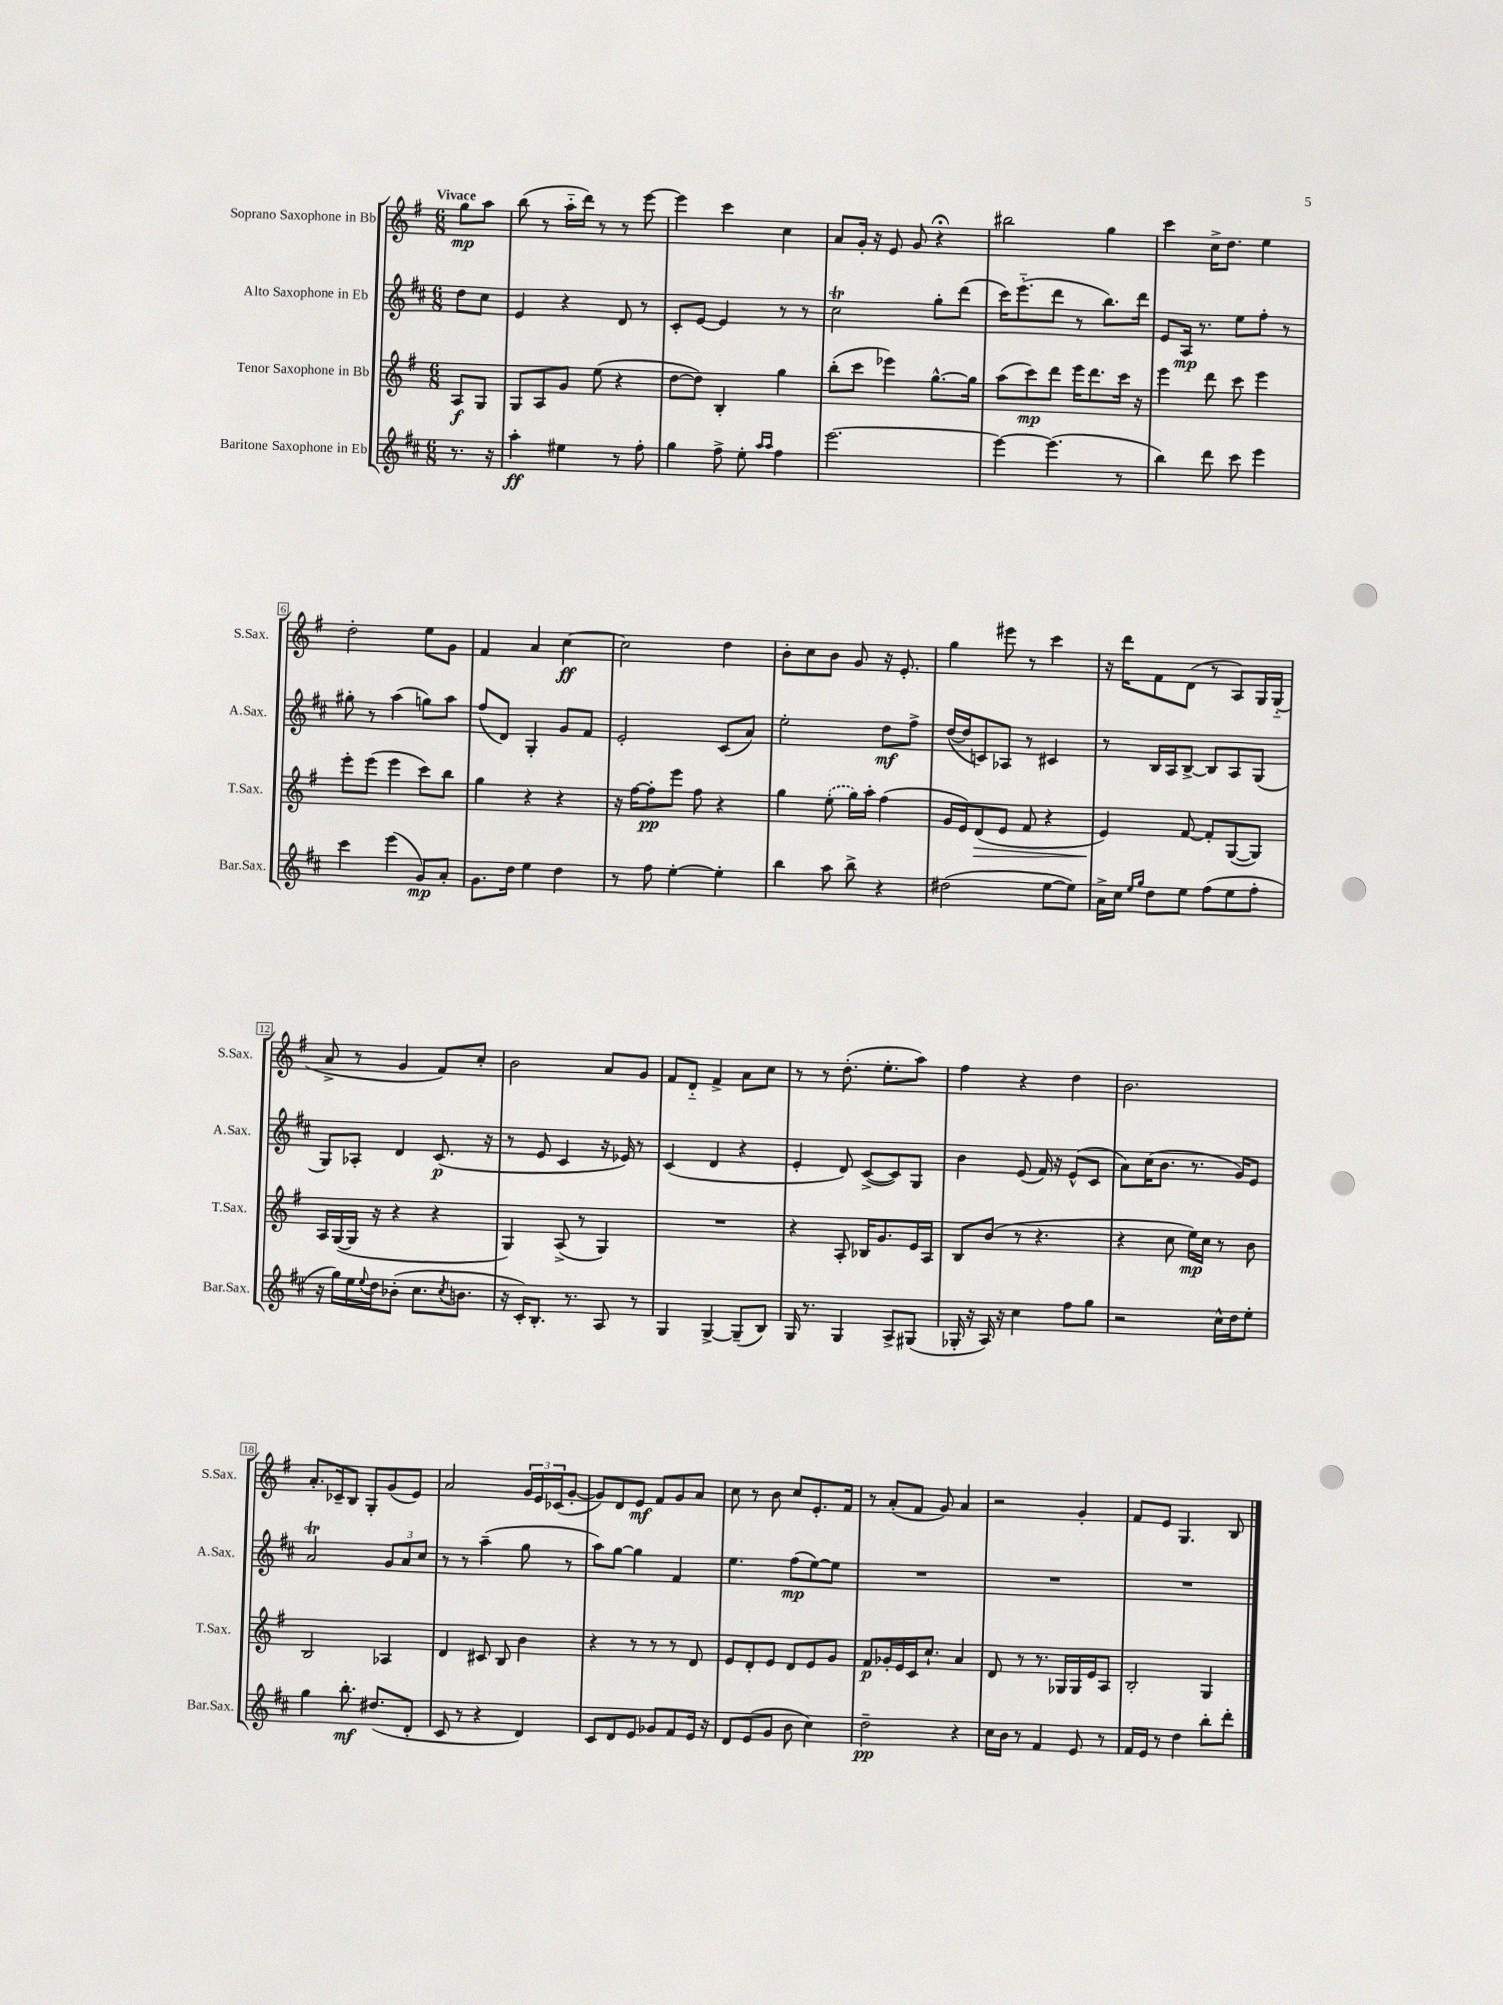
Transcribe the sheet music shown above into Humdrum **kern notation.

**kern	**kern	**kern	**kern
*staff4	*staff3	*staff2	*staff1
*clefG2	*clefG2	*clefG2	*clefG2
*k[f#c#]	*k[f#]	*k[f#c#]	*k[f#]
*M6/8	*M6/8	*M6/8	*M6/8
8.r	8A	8dd	8gg
.	8G	8cc#	8aa
16r	.	.	.
=	=	=	=
4aa'	8G	4e	(8bb
.	8A	.	8r
4ee#	8g	4r	16aa'~
.	.	.	16ddd)
.	(8ee	.	8r
8r	4r	8d	8r
8ff#'	.	8r	[8eee
=	=	=	=
4gg	[8dd	8c#'	4eee]
.	8dd])	[8e	.
8ff#^	4B'	4e]	4ccc
8ee'	.	.	.
16qqaa	.	.	.
16qqaa	.	.	.
4ff#	4gg	8r	4cc
.	.	8r	.
=	=	=	=
[2.eee	(8bb'	2cc#	8a
.	8ccc	.	16g'
.	.	.	16r
.	4eee-)	.	8e
.	.	.	8g
.	[8.gg^^	8gg'	4r;
.	.	(8ddd	.
.	16gg]	.	.
=	=	=	=
4eee_	(8aa	16ccc#)	2bb#
.	.	(8.eee'~	.
.	8ccc)	.	.
(4.eee]	8ddd	8ddd	.
.	16eee	8r	.
.	8.ddd	.	.
.	.	8.bb)	4gg
8r	16ccc	.	.
.	16r	16ddd	.
=	=	=	=
4bb)	4eee	8e	4ccc
.	.	16A	.
.	.	8.r	.
8ddd	8ddd	.	16cc^
.	.	.	8.dd
8ccc#	8ccc	8ee	.
4eee	4eee	8ff#'	4ee
.	.	8r	.
=	=	=	=
4ccc#	8eee'	8gg#'	2dd'
.	(8eee	8r	.
(4eee	4eee	(4aa	.
8g)	8ccc)	8gg)	8ee
8a'	8bb	8aa	8g
=	=	=	=
8.g	4gg	(8ff#	4f#
.	.	8d)	.
16dd	.	.	.
4ee	4r	4G'	4a
4dd	4r	8g	[4cc
.	.	8f#	.
=	=	=	=
8r	16r	2e'	2cc]
.	[16ff#	.	.
8ff#	8ff#']	.	.
[4ee'	8eee	.	.
.	8ff#	.	.
4ee']	4r	(8c#	4dd
.	.	8a)	.
=	=	=	=
4bb	4gg	2ee'	8b'
.	.	.	8cc
8aa	(8ee'	.	8b
8bb^	16gg)	.	8g
.	16aa'	.	.
4r	(4ff#	8dd	16r
.	.	.	8.e'
.	.	8ff#^	.
=	=	=	=
(2dd#	16g	([16dd	4gg
.	16e)	16dd]	.
.	(8d	8c)	.
.	8e	8A-	8eee#
.	8f#	8r	8r
[8ee	4r	4c#	4ccc
8ee])	.	.	.
=	=	=	=
16a^	4e)	8r	16r
16cc#	.	.	16ddd
16qqee	.	.	.
16qqgg	.	.	.
8dd	.	16B	8f#
.	.	16A	.
8ee	[8f#	[8B^	(8d
(8ff#	8f#']	8B]	8r
8ee	([8G	8A	8A)
8ff#'	8G])	(8G	16G
.	.	.	(16G'~
=	=	=	=
16r	16A	8G)	8a^
16gg)	([16G	.	.
16ee	16G]	8A-'	8r
8qqee	.	.	.
16dd	16r	.	.
(8b-'	4r	4d	4g
8.cc#	.	.	.
.	4r	(8.c#	8f#)
8qcc#	.	.	.
8.b	.	.	.
.	.	.	8cc'
.	.	16r	.
=	=	=	=
16r	4G)	8r	2b
16c#')	.	.	.
8.B'	.	8e	.
.	(8A^	4c#	.
8.r	.	.	.
.	8r	.	.
8A	4G)	16r	8a
.	.	16e-)	.
8r	.	8r	8g
=	=	=	=
4G	2.r	(4c#	8f#
.	.	.	8d'~
[4G^	.	4d	4f#^
(8G~]	.	4r	8a
8B)	.	.	8cc
=	=	=	=
16G	4r	4e'	8r
8.r	.	.	.
.	.	.	8r
4G	8A'	8d)	(8.dd'
.	16B-	([8c#^	.
.	8.g	.	8.ee'
8A^	.	8c#])	.
(8G#	16e	8G	8aa)
.	16A	.	.
=	=	=	=
16G-'	8B	4b	4ff#
16r	.	.	.
16A)	(8b	.	.
16r	.	.	.
4cc#	8r	(8e	4r
.	4.r	16f#)	.
.	.	16r	.
8ff#	.	(8e^^	4dd
8gg	.	8c#	.
=	=	=	=
2r	4r	8a)	2.b
.	.	(16cc#	.
.	.	8.b	.
.	8cc	.	.
.	16ee)	8.r	.
.	16cc	.	.
16cc#^^	8r	.	.
16dd	.	16g)	.
8ee'	8b	8e	.
=	=	=	=
4gg	2B	2a	8.a'
.	.	.	16c-~
8.bb'	.	.	8B
.	.	.	8G'
(8.dd#	.	.	.
.	4A-	12g	(8g
.	.	12a	.
8d'	.	.	8e)
.	.	12cc#	.
=	=	=	=
8c#	4d	8r	2a
8r	.	8r	.
4r	8c#	(4aa~	.
.	8B	.	.
4d)	4b	8gg	24g
.	.	.	24e
.	.	.	(24c-
.	.	8r	[8g'
=	=	=	=
8c#	4r	8aa)	8g])
8d	.	[8gg	8d
8e	8r	4gg]	8e
8g-	8r	.	8f#
8f#	8r	4f#	8g
16e	8d	.	8a
16r	.	.	.
=	=	=	=
8d	8e	4.ee	8cc
(8e	8d'	.	8r
8g	8e	.	8b
8b	8d	(8ff#	8cc
4cc#)	8e	[8ee)	8.e'
.	8g	8ee]	.
.	.	.	16f#
=	=	=	=
2dd~	8f#	2.r	8r
.	16g-'	.	(8a'
.	16e	.	.
.	16c	.	8f#
.	8.cc`	.	.
.	.	.	8g)
4r	4a	.	4a
=	=	=	=
16cc#	8d	2.r	2r
16b	.	.	.
8r	8r	.	.
4f#	8.r	.	.
.	16G-	.	.
8e	16G-	.	4g'
.	16e	.	.
8r	8A	.	.
=	=	=	=
16f#	2B'	2.r	8f#
16e	.	.	.
8r	.	.	8e
4dd	.	.	4.G
8bb'	4G	.	.
8ddd'	.	.	8B
==	==	==	==
*-	*-	*-	*-
